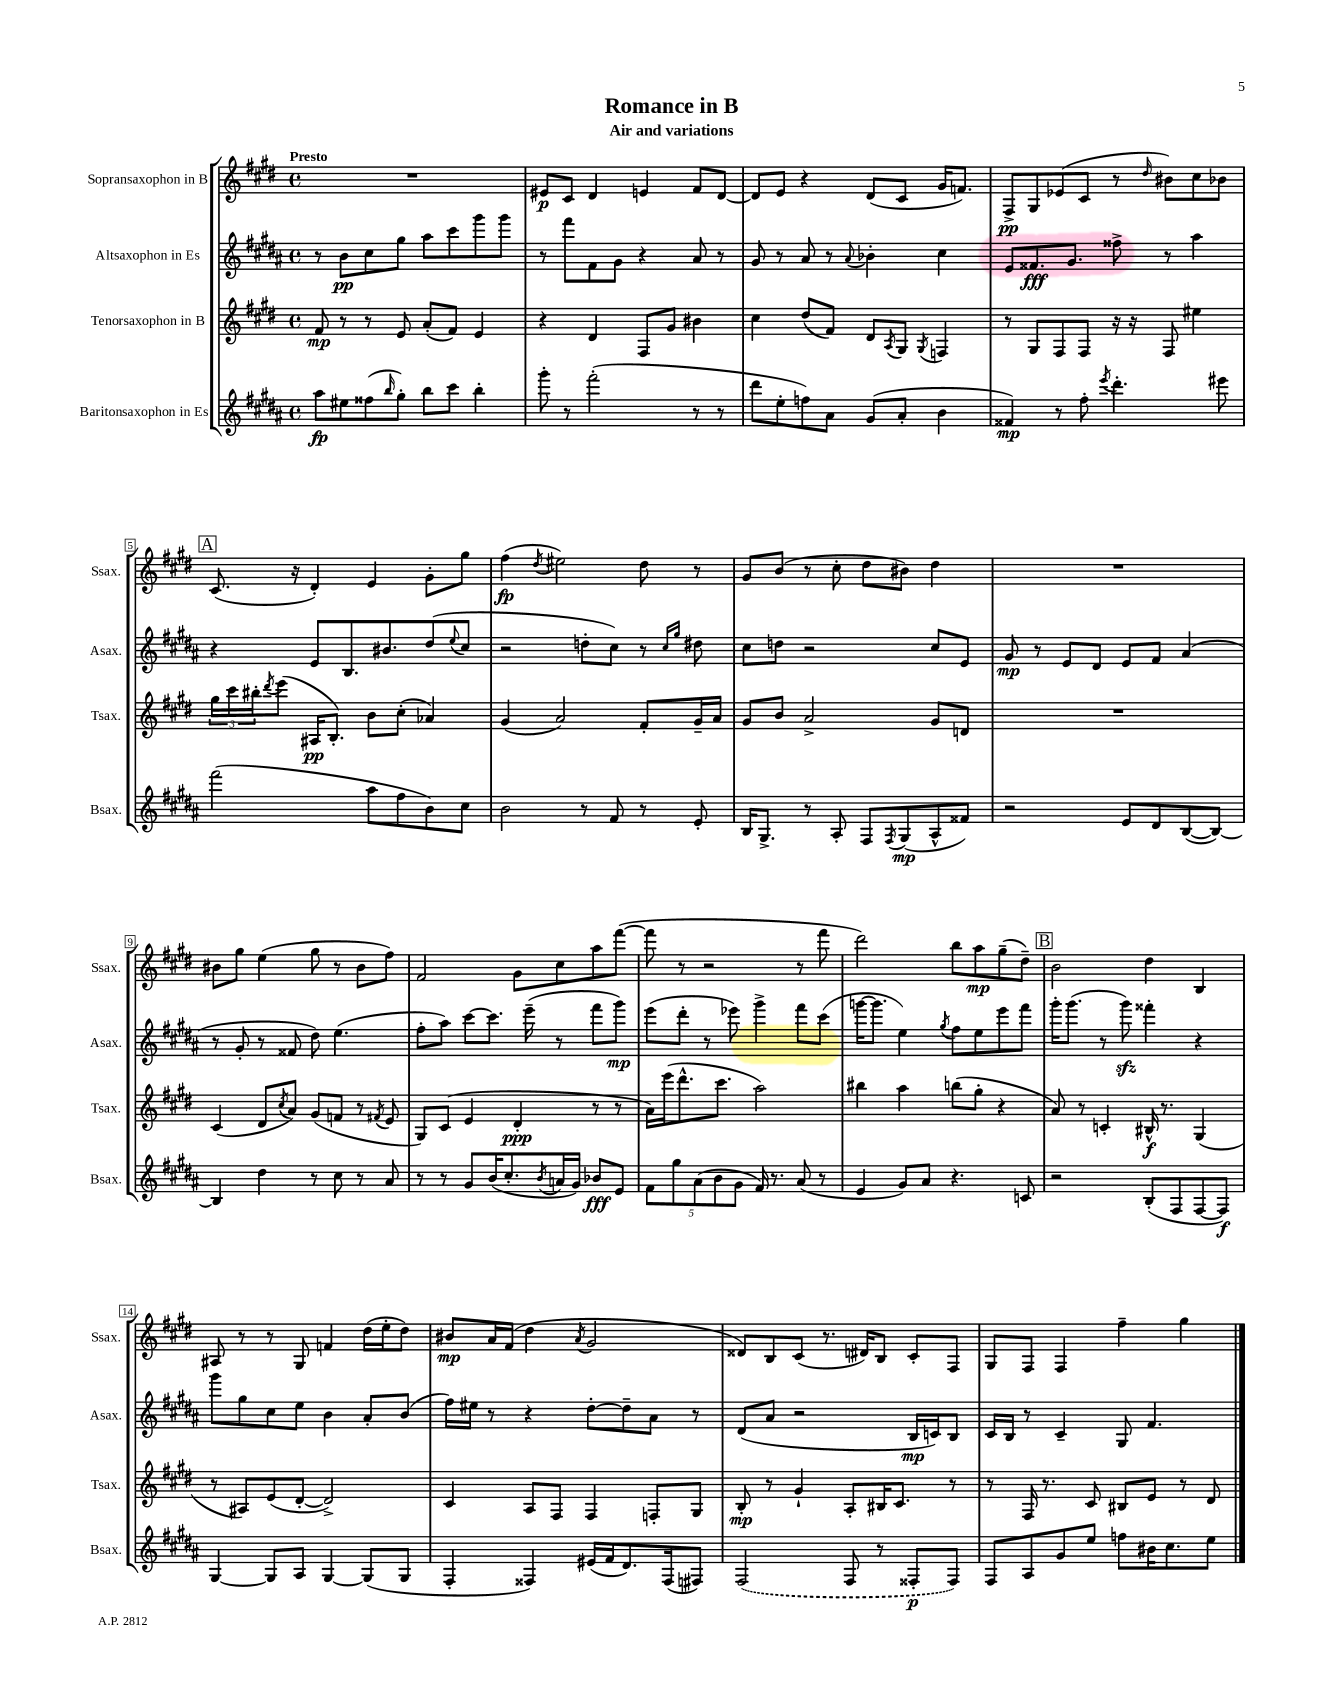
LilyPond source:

\header { title = "Romance in B" subtitle = "Air and variations" }
<<
\new StaffGroup <<
\new Staff = "s0" \with { instrumentName = "Sopransaxophon in B" shortInstrumentName = "Ssax." } {
    \clef treble \key e \major \defaultTimeSignature \time 4/4 \tempo "Presto"
    R1 |
    eis'8\p cis'8 dis'4 e'4 fis'8 dis'8~ |
    dis'8 e'8 r4 dis'8( cis'8 gis'16 f'8.) |
    fis8->\pp gis8 ees'8( cis'8 r8 \grace { dis''16 } bis'8) cis''8 bes'8 |
    \mark \markup { \box "A" } cis'8.( r16 dis'4-.) e'4 gis'8-. gis''8 |
    fis''4\fp( \acciaccatura { dis''8 } eis''2) dis''8 r8 |
    gis'8 b'8( r8 cis''8-. dis''8 bis'8) dis''4 |
    R1 |
    bis'8 gis''8 e''4( gis''8 r8 bis'8 fis''8) |
    fis'2 gis'8 cis''8 a''8 fis'''8~( |
    fis'''8 r8 r2 r8 fis'''8 |
    dis'''2) b''8 a''8\mp gis''8--( dis''8--) |
    \mark \markup { \box "B" } b'2 dis''4 b4 |
    ais8 r8 r8 gis8 f'4 dis''16( e''16-. dis''8) |
    bis'8\mp a'16 fis'16( dis''4 \acciaccatura { a'8 } gis'2 |
    disis'8) b8 cis'8( r8. dis'16) b8 cis'8-. fis8 |
    gis8 fis8 fis4 fis''4-- gis''4 \bar "|." |
}
\new Staff = "s1" \with { instrumentName = "Altsaxophon in Es" shortInstrumentName = "Asax." } {
    \clef treble \key b \major \defaultTimeSignature \time 4/4
    r8 b'8\pp cis''8 gis''8 ais''8 cis'''8 gis'''8 gis'''8 |
    r8 fis'''8 fis'8 gis'8 r4 ais'8 r8 |
    gis'8 r8 ais'8 r8 \appoggiatura { ais'8 } bes'4-. cis''4 |
    e'8 fisis'8.\fff gis'8. fisis''8-> r8 ais''4 |
    \mark \markup { \box "A" } r4 e'8 b8. bis'8. dis''8( \appoggiatura { e''8 } cis''8 |
    r2 d''8-. cis''8) r8 \grace { cis''16 gis''16 } dis''8 |
    cis''8 d''8 r2 cis''8 e'8 |
    gis'8\mp r8 e'8 dis'8 e'8 fis'8 ais'4( |
    r8 gis'8-. r8 fisis'8 dis''8) e''4.( |
    fis''8-. ais''8) cis'''8~ cis'''8. e'''16--( r8 fis'''8 gis'''8\mp) |
    e'''8( dis'''8-. r8 ees'''8) gis'''4-> fis'''8 cis'''8( |
    g'''16~ g'''8. e''4) \acciaccatura { gis''8 } fis''8 e''8 e'''8 fis'''8 |
    \mark \markup { \box "B" } gis'''16-. gis'''8.( r8 gis'''8\sfz) fisis'''4-. r4 |
    gis'''8 gis''8 cis''8 e''8 b'4 ais'8-. b'8( |
    fis''16) eis''16 r8 r4 dis''8~-. dis''8-- ais'8 r8 |
    dis'8( ais'8 r2 b16\mp c'16) b8 |
    cis'16 b16 r8 cis'4-- gis8 fis'4. \bar "|." |
}
\new Staff = "s2" \with { instrumentName = "Tenorsaxophon in B" shortInstrumentName = "Tsax." } {
    \clef treble \key e \major \defaultTimeSignature \time 4/4
    fis'8\mp r8 r8 e'8 a'8-.( fis'8) e'4 |
    r4 dis'4 fis8 gis'8 bis'4 |
    cis''4 dis''8( fis'8) dis'8 \acciaccatura { a8 } gis8 \acciaccatura { gis8 } f4 |
    r8 gis8 fis8 fis8 r16 r16 fis8 eis''4 |
    \mark \markup { \box "A" } \tuplet 3/2 { gis''16 cis'''16 bis''16-. } \acciaccatura { dis'''8 } e'''8( ais16\pp b8.-.) b'8 cis''8-.( aes'4) |
    gis'4( a'2) fis'8-. gis'16-- a'16 |
    gis'8 b'8 a'2-> gis'8 d'8 |
    R1 |
    cis'4( dis'8 \acciaccatura { cis''8 } a'8) gis'8( f'8 r8 \acciaccatura { fis'8 } e'8 |
    gis8) cis'8( e'4 dis'4-.\ppp r8 r8 |
    a'16) e'''16( dis'''8.-^ cis'''8. a''2) |
    bis''4 a''4 b''8( gis''8-. r4 |
    \mark \markup { \box "B" } a'8) r8 c'4-. bis16-^\f r8. gis4( |
    r8 ais8) e'8( dis'8~-. dis'2->) |
    cis'4 a8 fis8 fis4 f8-. gis8 |
    b8-.\mp r8 gis'4-! a8-. bis16 cis'8. r8 |
    r8 fis16 r8. cis'8 bis8 e'8 r8 dis'8 \bar "|." |
}
\new Staff = "s3" \with { instrumentName = "Baritonsaxophon in Es" shortInstrumentName = "Bsax." } {
    \clef treble \key b \major \defaultTimeSignature \time 4/4
    ais''8\fp eis''8 fisis''8( \grace { b''16 } gis''8-.) b''8 cis'''8 b''4-. |
    gis'''8-. r8 fis'''2-.( r8 r8 |
    dis'''8 e''8-. f''8) ais'8 gis'8( ais'8-. b'4 |
    fisis'4\mp) r8 fis''8-. \acciaccatura { e'''8 } dis'''4.-. eis'''8 |
    \mark \markup { \box "A" } fis'''2( ais''8 fis''8 b'8) cis''8 |
    b'2 r8 fis'8 r8 e'8-. |
    b16 gis8.-> r8 ais8-. fis8 \acciaccatura { fis8 } gis8\mp( ais8-^ fisis'8) |
    r2 e'8 dis'8 b8~( b8~) |
    b4 dis''4 r8 cis''8 r8 ais'8 |
    r8 r8 gis'8 b'16( cis''8.-. \acciaccatura { b'8 } a'16 gis'16) bes'8\fff e'8 |
    \tuplet 5/4 { fis'8 gis''8 ais'8( b'8 gis'8 } fis'16) r8. ais'8( r8 |
    e'4 gis'8) ais'8 r4. c'8 |
    \mark \markup { \box "B" } r2 b8-.( fis8 fis8~ fis8\f) |
    gis4~ gis8 ais8 gis4~ gis8( gis8 |
    fis4-. fisis4) eis'16( fis'16 dis'8.) fisis16( fis8) |
    \once \slurDashed fis2( fis8 r8 fisis8-.\p fisis8) |
    fis8 ais8 gis'8 e''8 f''8 bis'16 cis''8. e''8 \bar "|." |
}
>>
>>
\layout { \context { \Score \override BarNumber.stencil = #(make-stencil-boxer 0.1 0.3 ly:text-interface::print) } }
